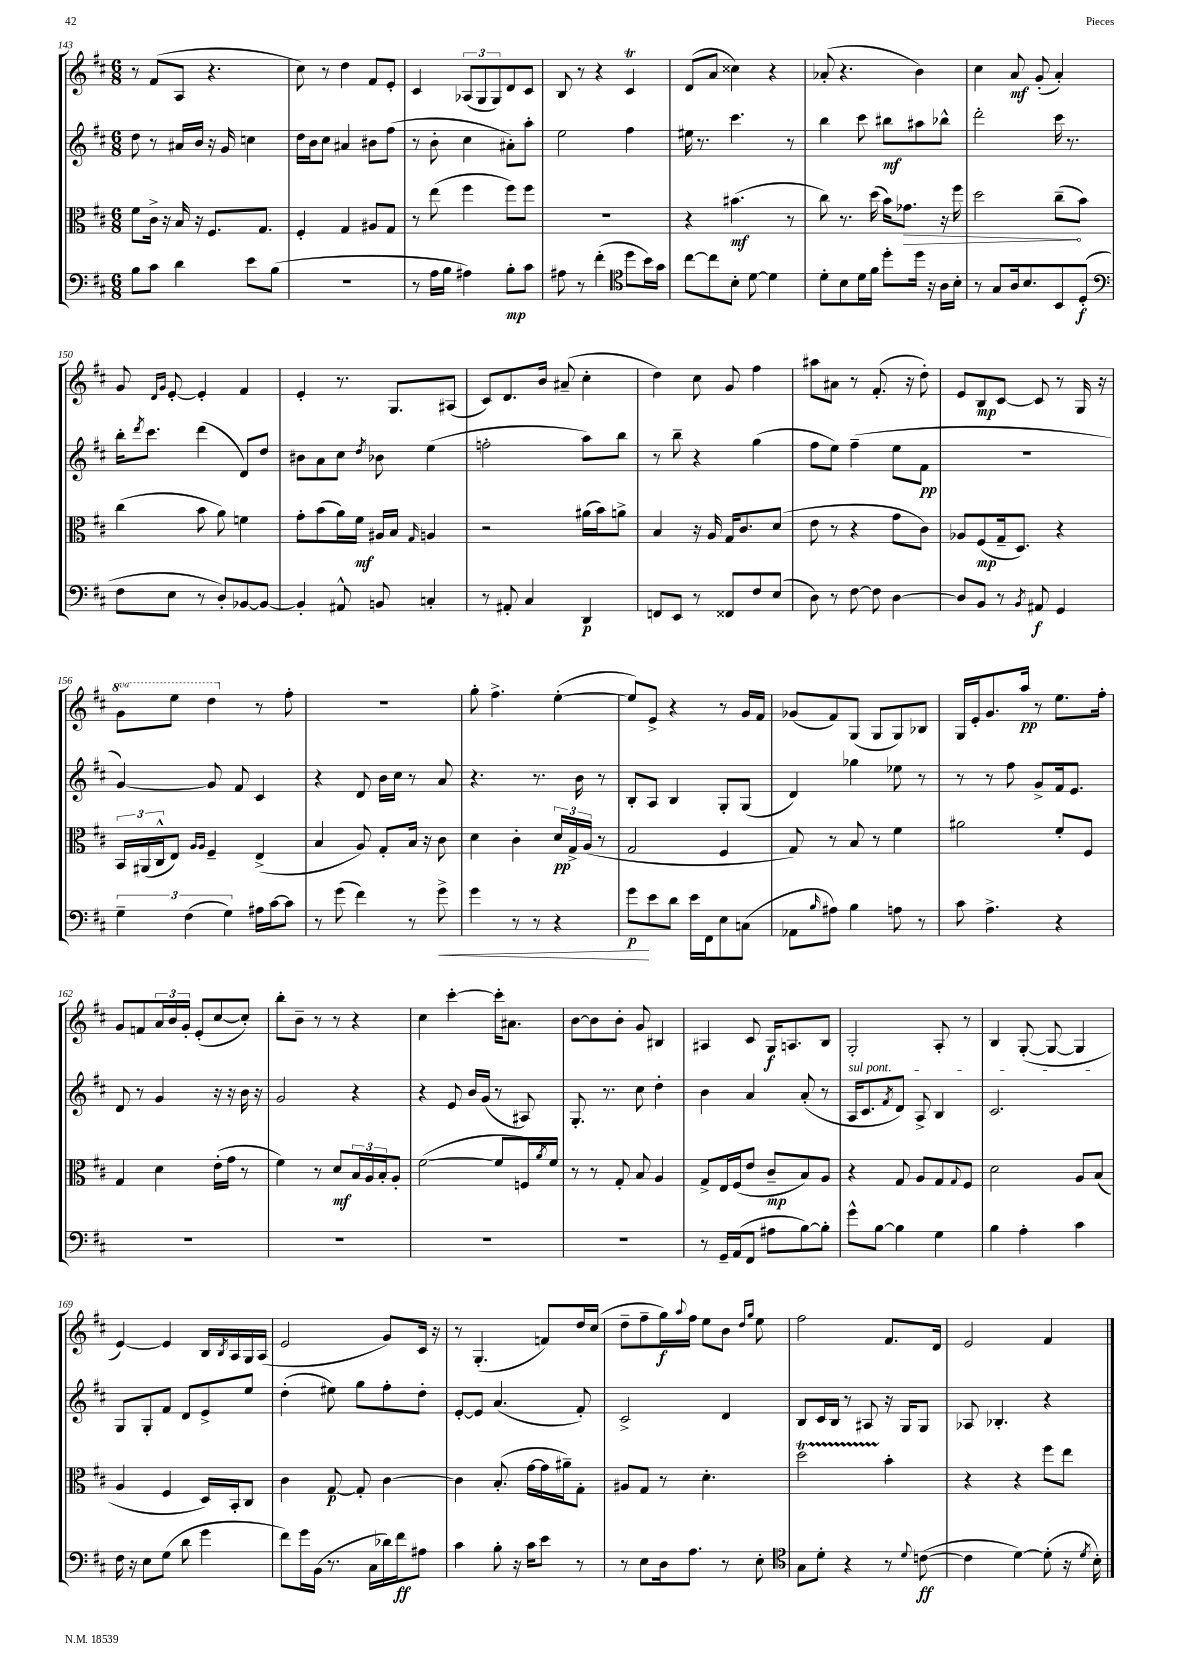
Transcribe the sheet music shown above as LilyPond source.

<<
\new StaffGroup <<
\new Staff = "s0" {
    \clef treble \key d \major \numericTimeSignature \time 6/8 \set Staff.ottavationMarkups = #ottavation-simple-ordinals
    r8 fis'8( a8 r4. |
    cis''8) r8 d''4 fis'8 e'8-. |
    cis'4 \tuplet 3/2 { aes8( g8 g8) } d'8 cis'8 |
    b8 r8 r4 cis'4\trill |
    d'8( a'8 cisis''4) r4 |
    aes'8-.( r4. b'4) |
    cis''4 a'8\mf g'8-.( a'4-.) |
    g'8 \grace { d'16 g'16 } e'8~-. e'4-. fis'4 |
    e'4-. r8. g8. ais8( |
    cis'8) d'8. b'16 ais'8--( cis''4-. |
    d''4) cis''8 g'8 fis''4 |
    ais''8 ais'8 r8 fis'8.-.( r16 d''8-.) |
    e'8 b8\mp cis'8~ cis'8 r8 g16 r16 |
    \ottava #1 g''8 e'''8 d'''4 \ottava #0 r8 fis''8-. |
    r2. |
    g''8-. fis''4.-> e''4~-.( |
    e''8) e'8-> r4 r8 g'16 fis'16 |
    ges'8( fis'8) g8( g8 g8) bes8 |
    g16 e'16-. g'8. a''16\pp r8 e''8. fis''16-. |
    g'8 f'8 \tuplet 3/2 { a'16 b'16 g'16-. } e'8-.( cis''8~ cis''8-.) |
    b''8-. b'8-- r8 r8 r4 |
    cis''4 cis'''4~-. cis'''16-. ais'8. |
    b'8~ b'8 b'8-. g'8 bis4 |
    ais4 cis'8 g16\f a8. b8 |
    g2-. a8-. r8 |
    b4 g8~-.( g8~ g4 |
    e'4~) e'4 b16 \acciaccatura { b8 } a16 g16 a16( |
    e'2 g'8) cis'16 r16 |
    r8 g4.-.( f'8) d''16 cis''16( |
    d''8-- fis''8-- g''16\f) \appoggiatura { a''8 } fis''16 e''8 b'8 \grace { d''16 g''16 } e''8 |
    fis''2 fis'8. d'16 |
    e'2 fis'4 \bar "|." |
}
\new Staff = "s1" {
    \clef treble \key d \major \numericTimeSignature \time 6/8
    d''8 r8 ais'16 b'16 r16 g'16 c''4 |
    d''16 b'16 cis''8 ais'4 bis'8 fis''8( |
    r8 b'8-. cis''4 ais'8-.) a''8-. |
    e''2 fis''4 |
    eis''16 r8. cis'''4. r8 |
    b''4 cis'''8 bis''8\mf ais''8 bes''8-^ |
    d'''2-. cis'''16 r8. |
    b''16-. \acciaccatura { d'''8 } cis'''8. d'''4( d'8) d''8 |
    bis'8 a'8 cis''8 \acciaccatura { d''8 } bes'8 e''4( |
    f''2-. a''8) b''8 |
    r8 b''8-- r4 g''4( |
    fis''8 e''8) fis''4--( e''8 fis'8\pp |
    R2. |
    g'4~) g'8 fis'8 cis'4 |
    r4 d'8 b'16 cis''16 r8 a'8 |
    r4. r8. b'16 r8 |
    b8-. a8 b4 g8-. g8( |
    d'4) ges''4 ees''8 r8 |
    r8 r8 fis''8 g'8-> fis'16 e'8. |
    d'8 r8 g'4 r16 r16 b'16 r16 |
    g'2 r4 |
    r4 e'8 b'16 g'16( r8 ais8) |
    g8.-. r8. cis''8 d''4-. |
    b'4 a'4 a'8-.( r8 |
    \once \override TextSpanner.bound-details.left.text = \markup { \italic "sul pont." } a16\startTextSpan cis'8. \acciaccatura { fis'8 } d'8) a8-> b4 |
    cis'2.\stopTextSpan |
    g8 g8-. fis'8 d'8 e'8-> e''8 |
    d''4-.( eis''8) g''8 fis''8-. d''8-. |
    e'8~-. e'8 a'4.( fis'8-.) |
    cis'2-> d'4 |
    b8 cis'16 b16 r8 ais8 r16 g16 g8 |
    aes8 bes4.-. r4 \bar "|." |
}
\new Staff = "s2" {
    \clef alto \key d \major \numericTimeSignature \time 6/8
    fis'8 cis'16-> r16 b16 r16 fis8. g8. |
    fis4-. g4 ais8 g8 |
    r8 e''8( fis''4 fis''8) fis''8 |
    R2. |
    r4 bis'4.\mf( r8 |
    cis''8) r8. d''16( b'16) \once \override Hairpin.circled-tip = ##t ges'8.\> r16 fis''16 |
    d''2 cis''8--\!( b'8) |
    cis''4( b'8 a'8) f'4 |
    g'8-. b'8( a'16) fis'16\mf ais16 b16 \grace { g16 } a4 |
    r2 ais'16( b'16) a'8-> |
    b4 r16 a16 g16 cis'8. d'8( |
    e'8 r8 r4 g'8 cis'8) |
    aes8 fis8\mp( g16-- d8.) r4 |
    \tuplet 3/2 { b,16 ais,16( cis16-^ } e8) \grace { a16 a16 } fis4-- e4->( |
    b4 a8) g8-. b16 r16 cis'8 |
    d'4 cis'4-. \tuplet 3/2 { d'16\pp g16-> a16( } r8 |
    g2 fis4 |
    g8) r8 b8 r8 fis'4 |
    ais'2 fis'8-. fis8 |
    g4 d'4 e'16-.( g'16 r8 |
    fis'4) r8 d'8\mf \tuplet 3/2 { b16 a16 b16-. } a8-. |
    fis'2~( fis'8 f16) \acciaccatura { a'8 } fis'16 |
    r8 r8 g8-. b8 a4 |
    g8-> e16 fis16( e'8 cis'8--\mp b8) a8 |
    r4 g8 a8 g8 \appoggiatura { g8 } fis8 |
    d'2 a8 b8( |
    a4 fis4 d16) b,16-. cis8 |
    cis'4 g8~\p g8-. cis'4~ |
    cis'4 b8.-.( g'16~ g'16 ais'16--) g8-. |
    ais8 g8 r8 d'4.-. |
    d''2\startTrillSpan b'4-.\stopTrillSpan |
    r4 r4 fis''8 e''8 \bar "|." |
}
\new Staff = "s3" {
    \clef bass \key d \major \numericTimeSignature \time 6/8
    b8 cis'8 d'4 e'8 b8( |
    R2. |
    r8 a16 b16 ais4) b8-.\mp cis'8 |
    ais8 r8 fis'4-.( \clef tenor d''8 b'16) g'16 |
    cis''8~ cis''8 b8-. d'8~ d'4 |
    d'8-. b8 d'16 fis'16 d''8-. d''16 r16 a16 b16-. |
    r8 g8 a16 b8. b,8 d8-.\f( |
    \clef bass fis8 e8 r8 d8-.) bes,8~ bes,8~ |
    bes,4-. ais,8-^ b,8 c4-. |
    r8 ais,8-. cis4 d,4\p |
    f,8 e,8 r8 fisis,8 fis8 e8( |
    d8) r8 fis8~ fis8 d4~ |
    d8 b,8 r8 \acciaccatura { b,8 } ais,8\f g,4 |
    \tuplet 3/2 { g4-- fis4( g4) } ais16 cis'16~ cis'8 |
    r8 g'8( fis'4) r8 g'8->\< |
    g'4 r8 r8 r4 |
    g'8\p\! e'8 d'8 e'16 fis,16 e8 c8( |
    aes,8 \grace { b16 } ais8) b4 a8 r8 |
    cis'8 a4.-> r4 |
    R2. |
    R2. |
    R2. |
    R2. |
    r8 g,16-- a,16( fis,8 ais8 b8~) b8-. |
    g'8-^ b8~ b4 g4 |
    b4 a4-. cis'4 |
    fis16 r16 e8 g8( d'8 g'4 |
    fis'8) g'16 b,16( r8. cis16 des'16) fis'16\ff ais8 |
    cis'4 b8-. r16 cis'16 e'8 r8 |
    r8 e8 d16 a8. r8 e8-. |
    \clef tenor g8 d'8-. r4 r8 \appoggiatura { d'8 } c'8~\ff( |
    c'4 d'4~) d'8-.( r16 \acciaccatura { d'8 } b16-.) \bar "|." |
}
>>
>>
\layout { \context { \Score currentBarNumber = #143 } }
